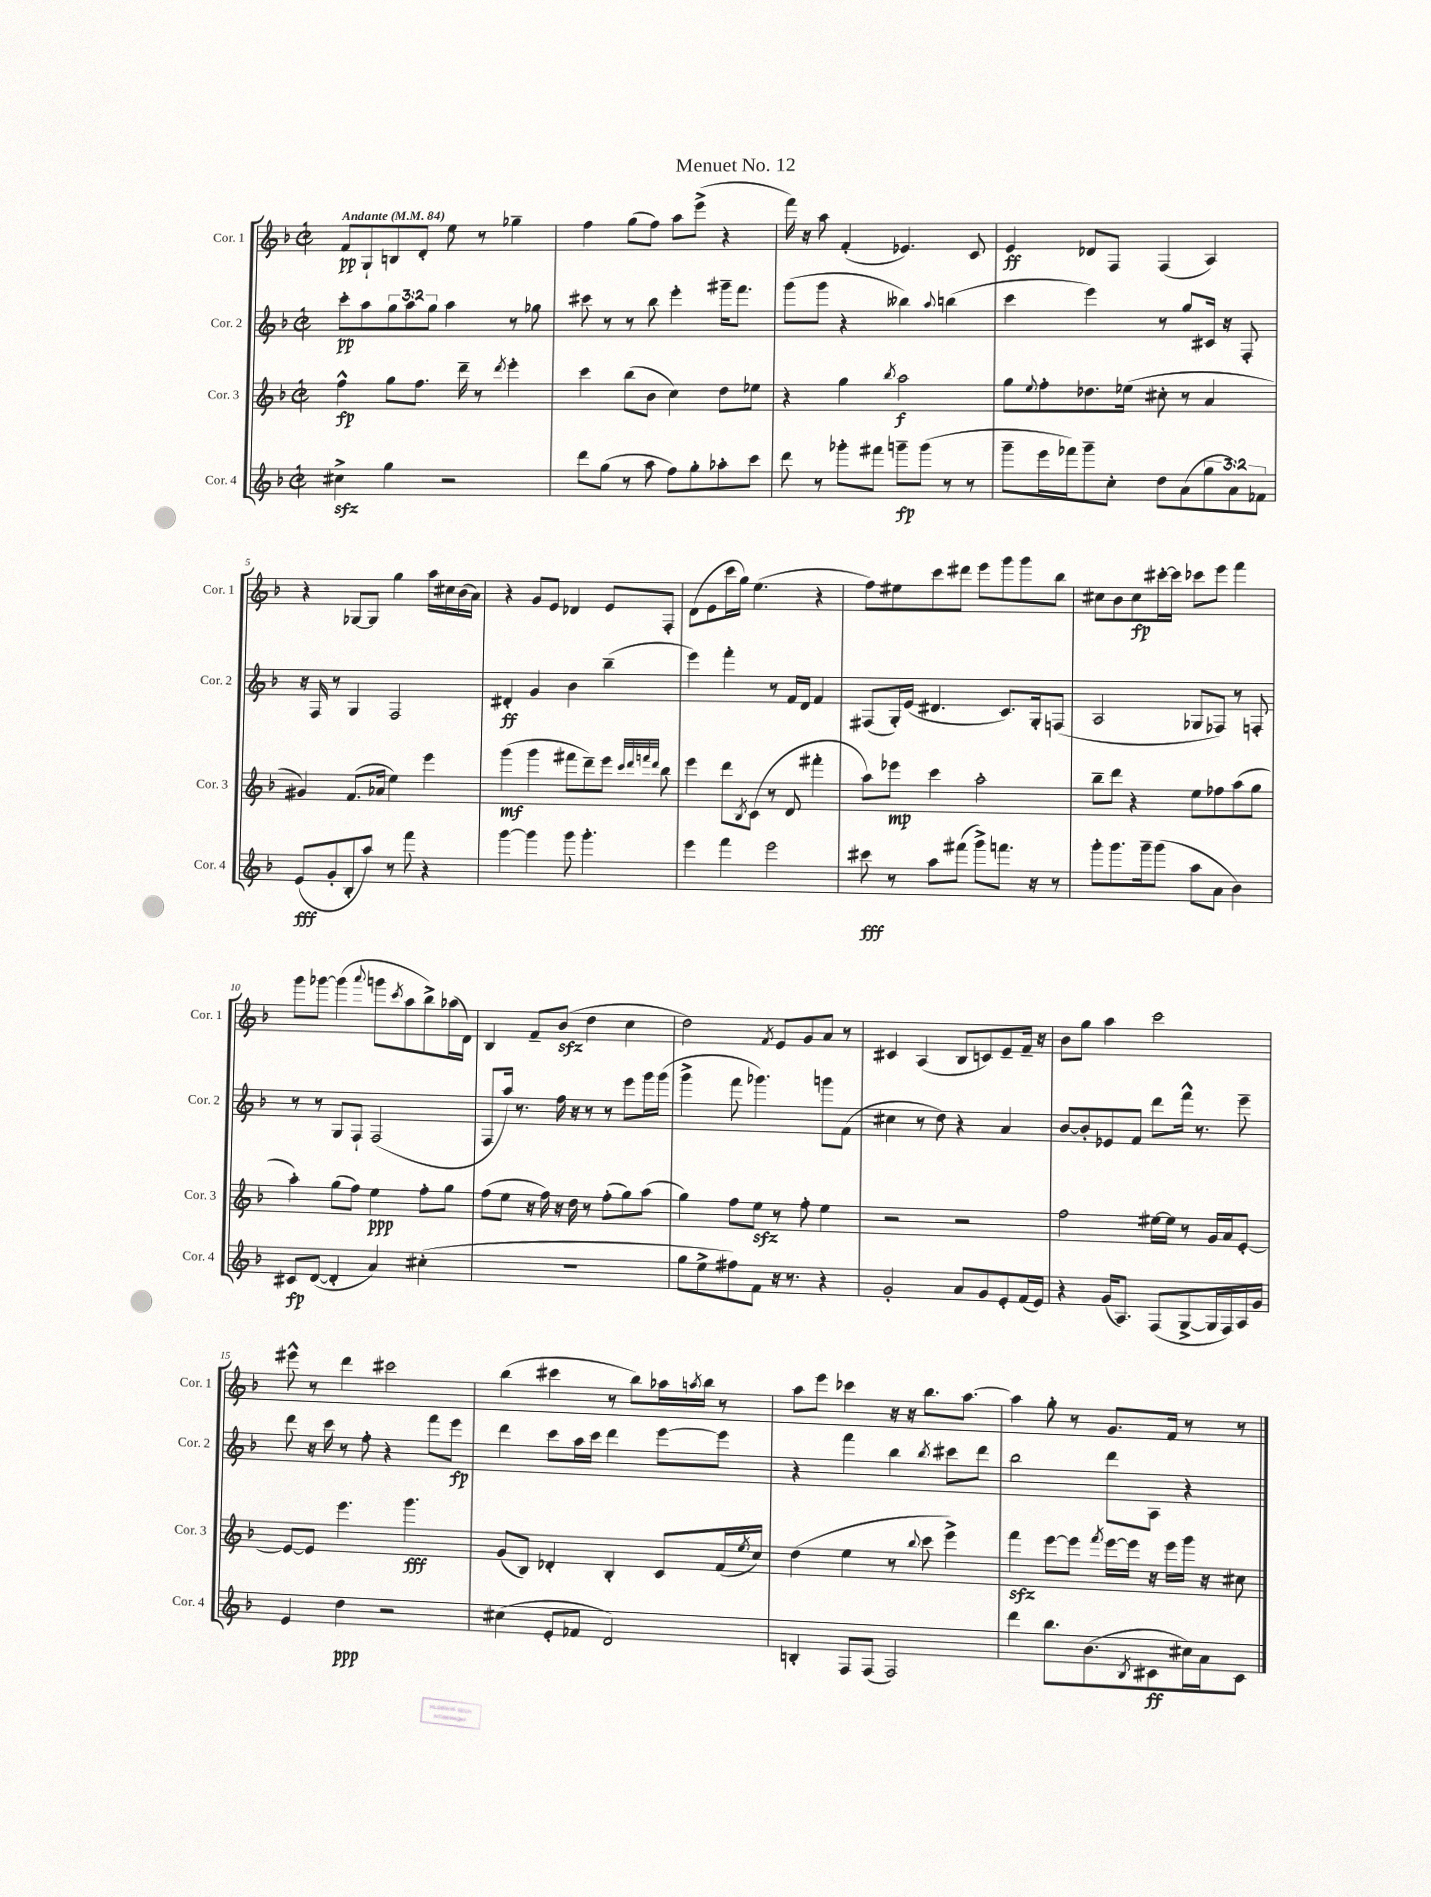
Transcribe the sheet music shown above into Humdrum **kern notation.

**kern	**kern	**kern	**kern
*staff4	*staff3	*staff2	*staff1
*clefG2	*clefG2	*clefG2	*clefG2
*k[b-]	*k[b-]	*k[b-]	*k[b-]
*M2/2	*M2/2	*M2/2	*M2/2
*met(c|)	*met(c|)	*met(c|)	*met(c|)
*MM84	*MM84	*MM84	*MM84
4cc#^	4ff^^	8ccc'	8f
.	.	8aa	8G`
4gg	8gg	12gg	8B
.	.	12aa	.
.	8.ff	.	8d'
.	.	12gg	.
2r	.	4aa	8ee
.	16ddd~	.	.
.	8r	.	8r
.	8qddd	.	.
.	4eee'	8r	4gg-~
.	.	8gg-	.
=	=	=	=
8ddd	4ccc	8ccc#	4ff
(8gg	.	8r	.
8r	(8bb-	8r	(8gg
8aa	8b-	8bb-	8ff)
8ff)	4cc)	4eee'	8aa
8gg'	.	.	(8eee^
8aa-'	8dd	16ggg#~	4r
.	.	8.fff	.
8ccc	8ee-	.	.
=	=	=	=
8ddd	4r	(8ggg	16fff)
.	.	.	16r
8r	.	8ggg	8aa
8ggg-'	4gg	4r	(4f'
8fff#	.	.	.
.	8qbb-	.	.
8ggg~	2aa	4bb--)	4.e-)
(8ggg	.	.	.
.	.	8qqaa	.
8r	.	(4bb	.
8r	.	.	8c
=	=	=	=
8ggg~	8gg	4ccc	4e
.	8qqee	.	.
16eee	8ff'	.	.
16fff-)	.	.	.
8ggg~	8.dd-	4eee)	8d-
8cc'	.	.	8F
.	(16ee-	.	.
8dd	8cc#'	8r	(4F
(8a	8r	8gg	.
12gg	4a	16c#	4A)
.	.	16r	.
12a)	.	.	.
.	.	8F'	.
12f-	.	.	.
=	=	=	=
(8e	4g#)	16r	4r
.	.	16F	.
8g'	.	8r	.
8B-'	(8.f	4G	[8G-
8aa)	.	.	8G-]
.	16a-	.	.
8r	4ee)	2F	4gg
8fff	.	.	.
4r	4eee	.	16aa
.	.	.	16cc#
.	.	.	(16b-
.	.	.	16a)
=	=	=	=
[4ggg	(4ggg	4d#'	4r
4ggg]	4ggg	4g	8g
.	.	.	8e
8ggg	8fff#	4b-	4d-
4.ggg'	8ddd~)	.	.
.	8eee	(4bb-~	8e
.	32qqccc	.	.
.	32qqddd	.	.
.	32qqfff	.	.
.	32qqddd	.	.
.	8bb-	.	8F'
=	=	=	=
4eee	4eee	4eee)	(8d
.	.	.	8e
4fff	8ddd	4fff'	16ccc
.	.	.	16gg)
.	8qB-	.	.
.	(8c	.	(4.ee
2eee	8r	8r	.
.	8d	16f	.
.	.	16d	.
.	4fff#'	4f	4r
=	=	=	=
8ccc#	8aa)	(8F#	8ff)
8r	8eee-	16G')	8ee#
.	.	(16e	.
8aa	4ccc	4.d#	8ccc
(8fff#	.	.	8ddd#
8ggg^)	2aa'	.	8eee
8.fff	.	8.c)	8ggg
.	.	.	8ggg
16r	.	16G'	.
8r	.	(8F	8bb-
=	=	=	=
8ggg'	8bb-~	2A	8cc#
8.ggg	8ddd	.	8b-
.	4r	.	8cc#
16ggg~	.	.	.
(8ggg	.	.	[16ccc#'
.	.	.	16ccc#]
8aa	8ee	8G-	8ccc-
8a	8ff-	8F-)	8eee
4b-)	(8aa	8r	4fff
.	8gg	8F'	.
=	=	=	=
8c#	4aa')	8r	8ggg
([8d	.	8r	[8ggg-
4d']	(8gg	8G	(4ggg-]
.	8ff)	8F`	.
.	.	.	8qqaaa
4a)	4ee	(2F	8ggg
.	.	.	8qccc
.	.	.	8aa
(4cc#'	8ff'	.	8bb-^)
.	8gg	.	(16aa-
.	.	.	16d)
=	=	=	=
1r	(8ff	8F	4B-
.	8ee	16aa)	.
.	.	8.r	.
.	16r	.	8f~
.	16ff)	.	.
.	16r	16ff	(8b-
.	16dd	16r	.
.	8r	8r	4dd
.	(8ff'	8r	.
.	8gg)	8eee	4cc
.	(8aa	16ggg	.
.	.	(16ggg	.
=	=	=	=
8gg	4gg)	4ggg^	2dd)
8ee^	.	.	.
8ff#)	8ff	8fff	.
8f	8ee	4.ggg-)	.
.	.	.	8qf
16r	8r	.	8e
8.r	.	.	.
.	8ff'	.	8g
4r	4ee	8ggg	8a
.	.	(8f	8r
=	=	=	=
2g'	2r	4cc#	4c#
.	.	8r	(4A
.	.	8dd)	.
8a	2r	4r	8B-
8g	.	.	8c)
8e'	.	4a	8e~
(16f	.	.	16f~
16e)	.	.	16r
=	=	=	=
4r	2ff	[8b-	8b-
.	.	8b-']	8gg
(16g	.	8e-	4aa
8.A)	.	.	.
.	.	8f	.
(8F	[16ee#	8ddd	2ccc
.	16ee#]	.	.
[8G^	8r	16fff^^	.
.	.	8.r	.
16G]	16g	.	.
16F)	16a	.	.
16A	[8e'	8eee~	.
16g	.	.	.
=	=	=	=
4e	8e_	8ddd	8eee#^^
.	8e]	16r	8r
.	.	16ccc	.
4dd	4.eee	8r	4ddd
.	.	8ff'	.
2r	.	4r	2ccc#
.	4.ggg	.	.
.	.	8fff	.
.	.	8eee	.
=	=	=	=
(4cc#	(8g	4ddd	(4bb-
.	8B-)	.	.
8e'	4d-'	8ccc	4ccc#
8f-	.	16aa	.
.	.	16ccc	.
2d)	4B-'	4ddd	8r
.	.	.	8bb-)
.	8c	[8eee	16aa-
.	.	.	8qaa
.	.	.	16bb-
.	(16f	8eee]	8r
.	8qee	.	.
.	16cc)	.	.
=	=	=	=
4B'	(4dd	4r	8aa
.	.	.	8eee
8F	4ee	4fff	4ccc-
(8F	.	.	.
2F)	8r	4bb-	16r
.	.	.	16r
.	8qqbb-	.	.
.	8ccc	.	8.bb-
.	.	8qbb-	.
.	4eee^)	8ccc#	.
.	.	.	[8.aa
.	.	8ddd	.
=	=	=	=
4ddd	4fff	2bb-	4aa]
8.bb-	[8eee	.	8gg'
.	8eee]	.	8r
(8.b-	.	.	.
.	8qfff	.	.
.	[16eee	8ddd	8.g
.	16eee]	.	.
8qB-	.	.	.
8c#	16r	8A	.
.	16eee	.	16f
16cc#)	16ggg	4r	8r
16a	16r	.	.
8c#	8cc#	.	8r
==	==	==	==
*-	*-	*-	*-
